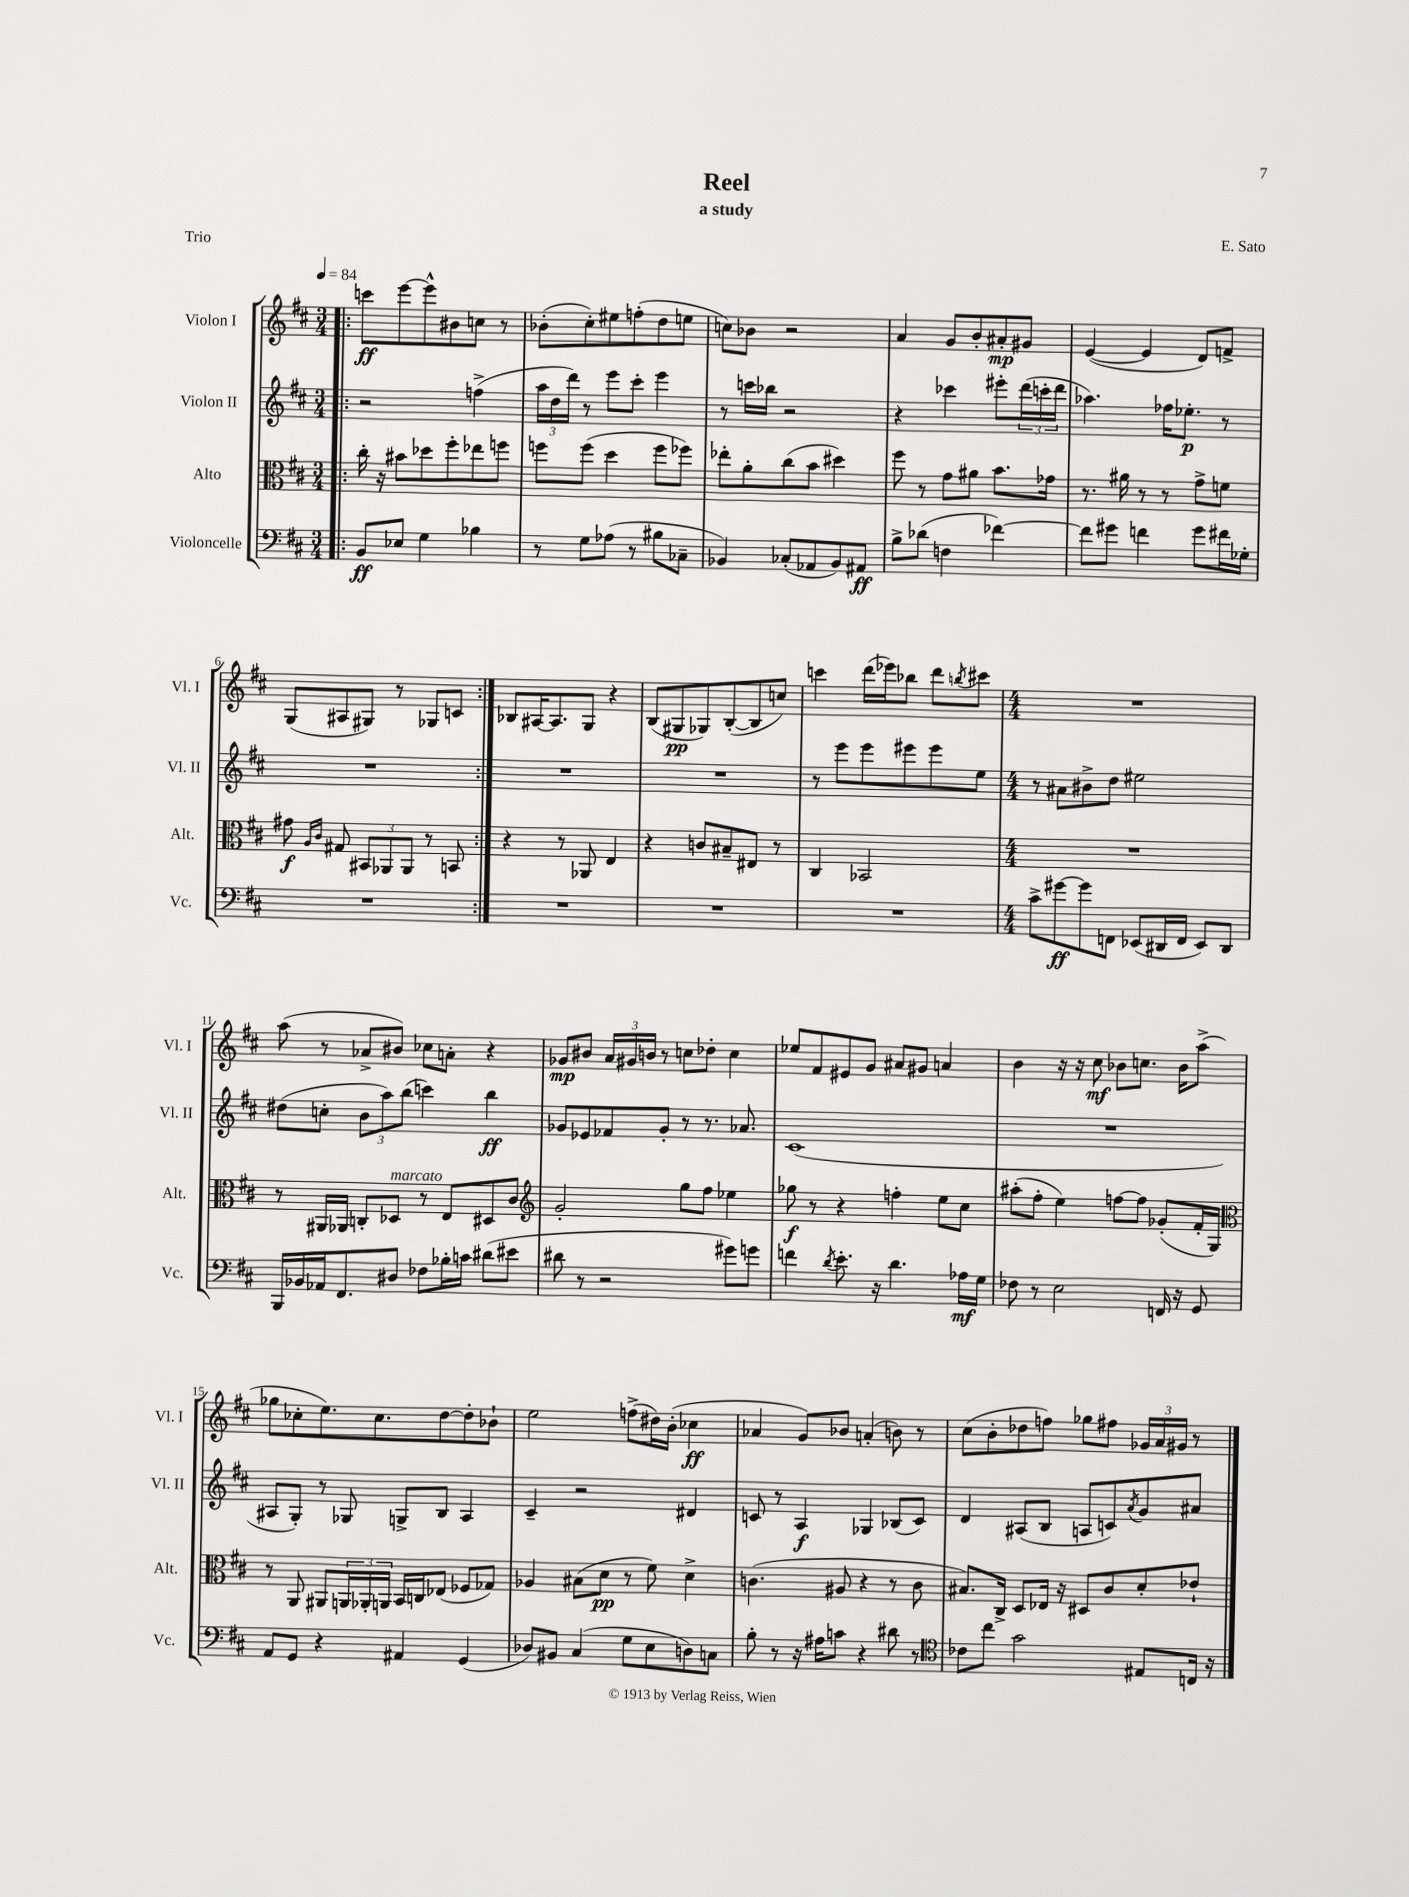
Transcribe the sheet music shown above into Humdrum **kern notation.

**kern	**kern	**kern	**kern
*staff4	*staff3	*staff2	*staff1
*clefF4	*clefC3	*clefG2	*clefG2
*k[f#c#]	*k[f#c#]	*k[f#c#]	*k[f#c#]
*M3/4	*M3/4	*M3/4	*M3/4
*MM84	*MM84	*MM84	*MM84
=!|:	=!|:	=!|:	=!|:
8BB	16cc#'	2r	8ccc
.	16r	.	.
8E-	8b#	.	[8eee
4G	8dd-	.	8eee^^]
.	8ff#'	.	8b#
4B-	8ee-	(4ff^	8cc
.	8ff	.	8r
=	=	=	=
8r	8ff	24aa	(8b-'
.	.	24dd	.
.	.	24ddd)	.
8G	(8ff	8r	8cc#')
(8A-	4dd	8eee	8ee#
8r	.	8ccc#'	(8ff'
8B#	8ff	4eee	8dd
8C-~	8ff-)	.	8ee
=	=	=	=
4BB-)	8ee-'	8r	8cc)
.	8a'	16ccc	8b-
.	.	16bb-	.
(8C-'	(8cc#	2r	2r
8AA-	8b	.	.
8BB-)	4dd#)	.	.
8AA#	.	.	.
=	=	=	=
8B^	8ff#	4r	4a
(8d-	8r	.	.
4F	8g	4ccc-	8g
.	8a#	.	8b'
[4f-)	8.b	8eee#'	8a#'
.	.	(24ddd	8g#
.	.	24ccc'	.
.	16g-	.	.
.	.	24ddd	.
=	=	=	=
8f-]	8.r	4.aa-)	([4e
8g#	.	.	.
.	16a#	.	.
4f	8r	.	4e]
.	8r	16ff-	.
.	.	8.ee-'	.
8g#	8g^	.	8d)
16f#	8f	8r	8f^
16G-'	.	.	.
=	=	=	=
2.r	8g#	2.r	(8G
.	16qqA	.	.
.	16qqc#	.	.
.	8G#	.	8A#
.	12BB#	.	8G#)
.	12AA-	.	.
.	.	.	8r
.	12AA-	.	.
.	8r	.	8G-
.	8BB	.	8c
=:|!	=:|!	=:|!	=:|!
2.r	4r	2.r	8B-
.	.	.	[16A#
.	.	.	8.A#]
.	8r	.	.
.	8AA-	.	8G
.	4E	.	4r
=	=	=	=
2.r	4r	2.r	(8B
.	.	.	8G#
.	8c	.	8G-)
.	8B#~	.	([8B'
.	8E#	.	8B]
.	8r	.	8cc)
=	=	=	=
2.r	4C#	8r	4ccc
.	.	8eee	.
.	2BB-	8eee	(16ddd
.	.	.	16eee-)
.	.	8eee#	8bb-
.	.	8eee#	8ddd
.	.	.	8qbb
.	.	8ee	8ccc#
=	=	=	=
*M4/4	*M4/4	*M4/4	*M4/4
8c#^	1r	8r	1r
[8g#	.	8a#	.
8g#]	.	8b#^	.
8FF	.	8dd	.
(8EE-	.	2ee#	.
16DD#	.	.	.
16FF	.	.	.
8EE-)	.	.	.
8DD#	.	.	.
=	=	=	=
16BBB	8r	(8dd#	(8aa
16BB-	.	.	.
16AA-	16AA#	8cc'	8r
8.FF#	16AA-	.	.
.	8C'	12b	8a-^
.	.	12aa)	.
8D#	8D-	.	8b#)
.	.	(12bb	.
8F-	8r	4ccc)	8cc-
16B-'	8E	.	8a'
16c	.	.	.
(8d#	8D#	4bb	4r
8e#	8c#	.	.
=	=	=	=
*	*clefG2	*	*
8d#	2g'	8g-	8g-
8r	.	8e-	8b#
2r	.	8f-	24a
.	.	.	24g#
.	.	.	24b
.	.	8g-'	8r
.	8gg	8r	8cc
.	8ff#	8.r	8dd-'
8g#)	4ee-	.	4cc
.	.	8.a-	.
8g	.	.	.
=	=	=	=
4f	8gg-	(1c#	8ee-
.	8r	.	8f#
8qd	.	.	.
8.e'	4r	.	8e#
.	.	.	8g
16r	.	.	.
4.d	4ff'	.	8a#
.	.	.	8g#
.	8ee	.	4a
16A-	8cc#	.	.
16G	.	.	.
=	=	=	=
8F-	(8aa#'	1r	4b
8r	8ff#'	.	.
2E	4ee)	.	16r
.	.	.	16r
.	.	.	8cc#
.	[8ff	.	8b-
.	8ff]	.	8.cc
16FF	(8g-'	.	.
16r	.	.	16b-
8GG	16f#'	.	(8aa^
.	16G)	.	.
=	=	=	=
*	*clefC3	*	*
8AA	8r	8A#	8gg-
8GG	8AA	8G')	8cc-'
4r	8AA#	8r	8.ee)
.	24AA	8G-	.
.	24AA-'	.	.
.	.	.	8.cc-
.	24AA	.	.
4AA#	16BB	8G^	.
.	16C	.	.
.	(8E-	8B	[8dd
(4GG	8F-	4A#	8dd']
.	8G-)	.	8b-`
=	=	=	=
8D-)	4A-	4c#~	2ee
8BB#	.	.	.
(4C#	(8B#	2r	.
.	8d	.	.
8G	8r	.	(8ff^
8E	8f#)	.	16dd#)
.	.	.	(16b'
8D)	4d^	4d#	4cc-
8C	.	.	.
=	=	=	=
8B'	(4.c	8c	4a-
8r	.	8r	.
16r	.	4A	8g)
16A#	.	.	.
8c	8A#	.	8b-
4r	4r	4G-	(4a'
8d#	8r	(8B-	8b)
8r	8c	8c)	8r
=	=	=	=
*clefC4	*	*	*
8c-	8.B#)	4d	(8cc#
8cc#	.	.	8b'
.	16C#^	.	.
2g	8D	(8A#	8dd-
.	16E-	8B	8ff)
.	16r	.	.
.	8D#	8A	8gg-
.	8c#	8c)	8ff#
.	.	8qa	.
8E#	8d'	8g	24g-
.	.	.	24a
.	.	.	24g#
16C	8e-`	8a#	8r
16r	.	.	.
==	==	==	==
*-	*-	*-	*-
